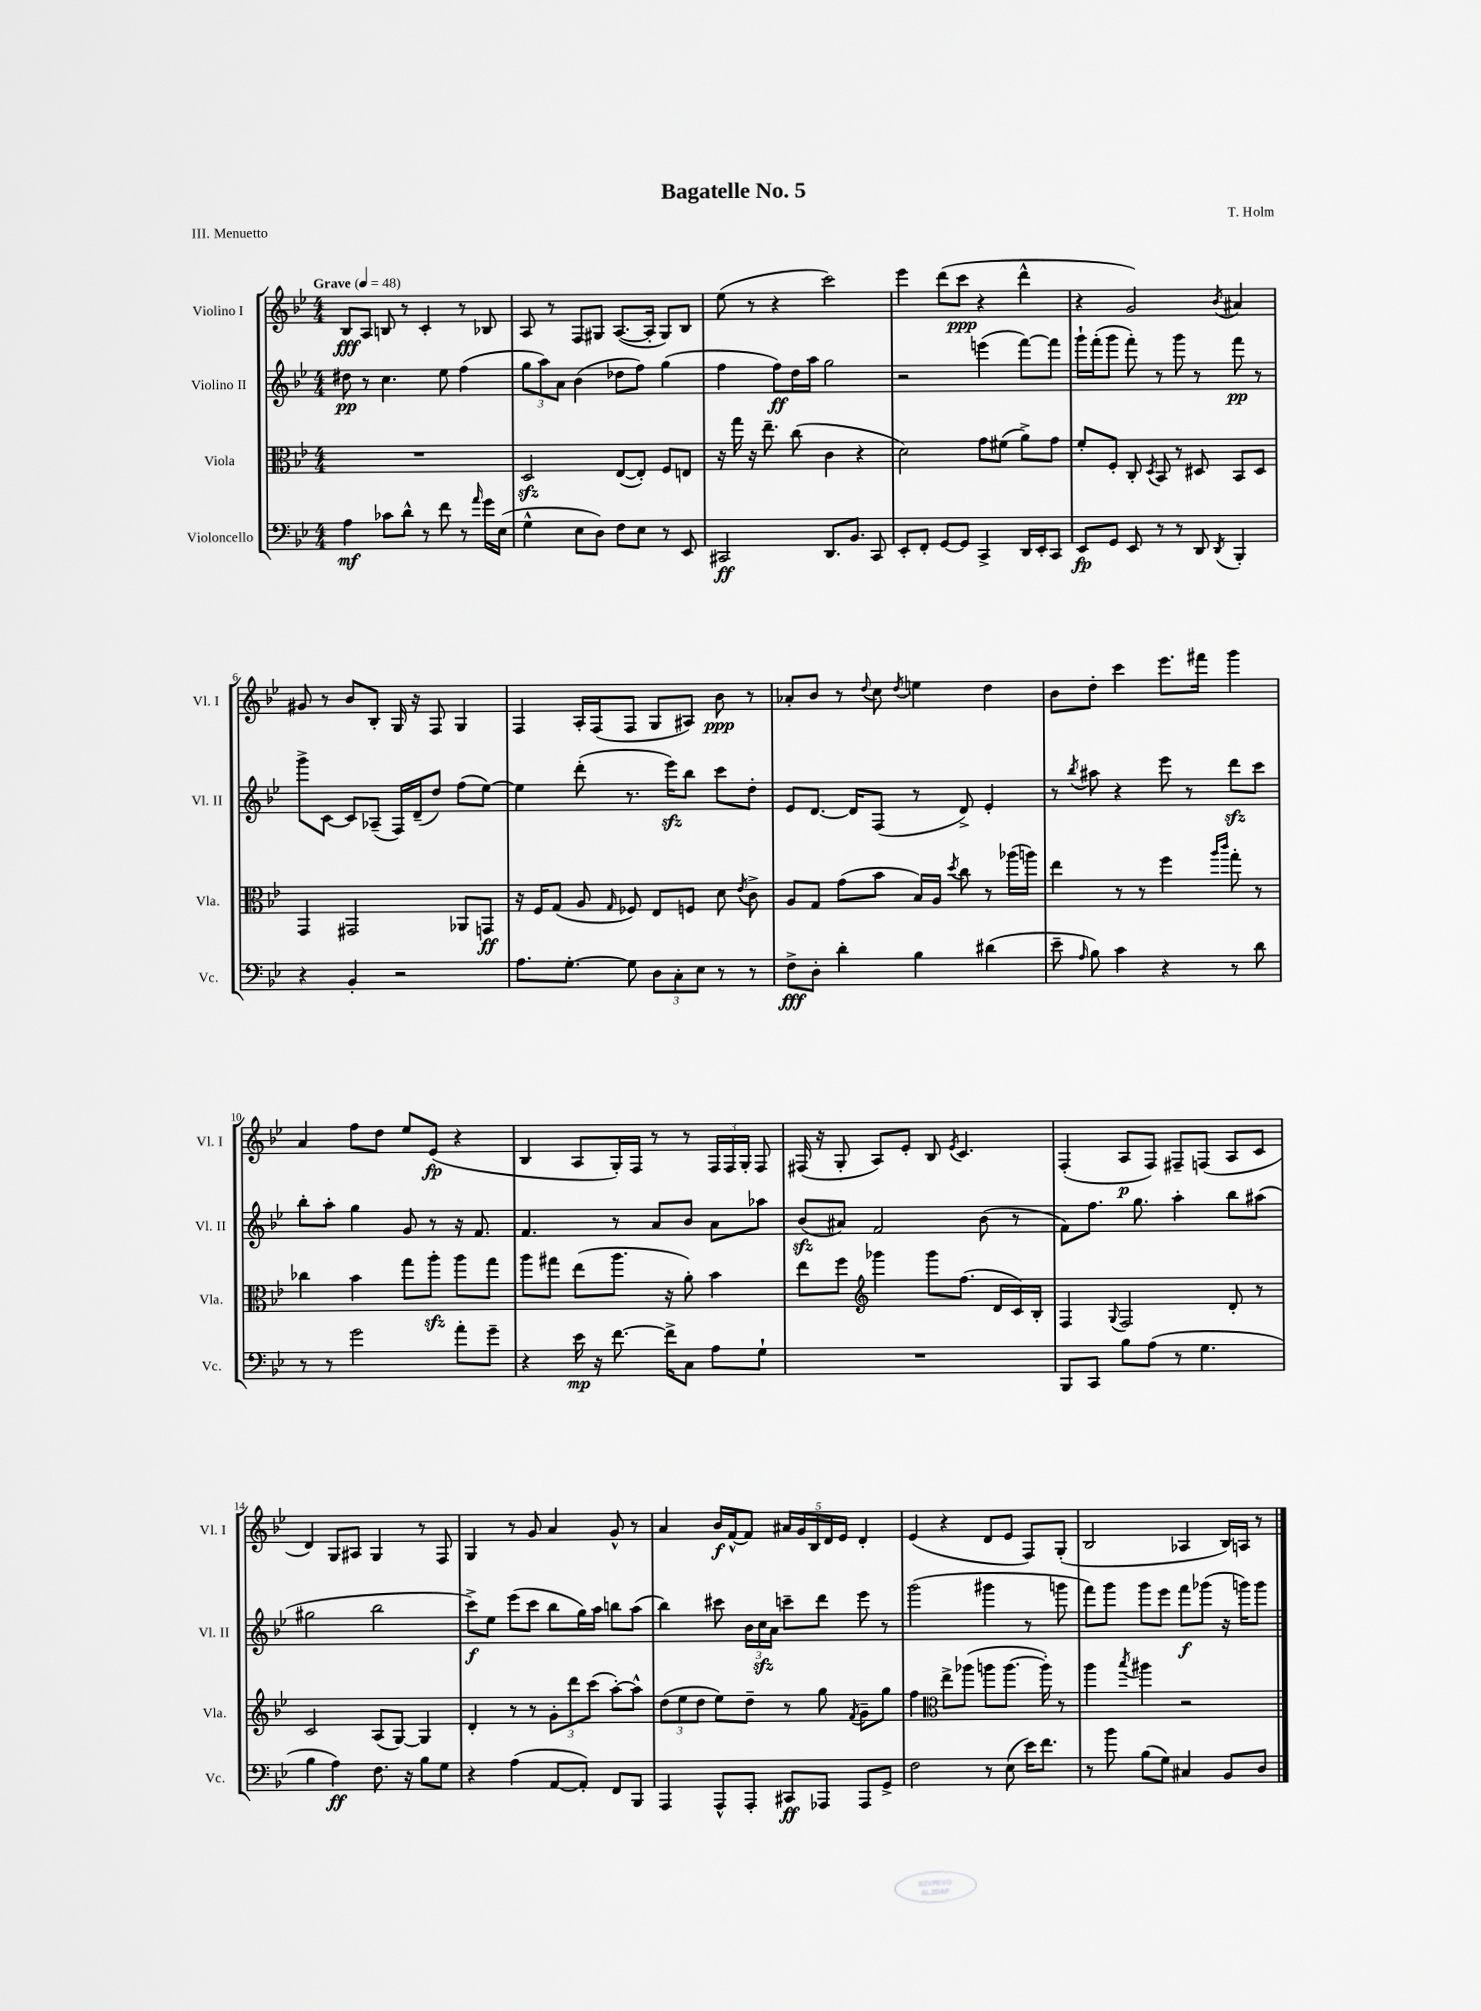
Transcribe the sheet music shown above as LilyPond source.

\header { title = "Bagatelle No. 5" composer = "T. Holm" piece = "III. Menuetto" }
<<
\new StaffGroup <<
\new Staff = "s0" \with { instrumentName = "Violino I" shortInstrumentName = "Vl. I" } {
    \clef treble \key bes \major \numericTimeSignature \time 4/4 \tempo "Grave" 4 = 48
    \autoBeamOff bes8[\fff a8] b8 r8 c'4-. r8 bes8 |
    a8 r8 f8[ gis8] a8.[~( a16]-. gis8[) bes8] |
    ees''8( r8 r4 c'''2) |
    ees'''4 d'''8[( c'''8]\ppp r4 d'''4-^ |
    r4 g'2) \acciaccatura { bes'8 } ais'4 |
    gis'8 r8 bes'8[ bes8]-. g16 r16 f8 g4 |
    f4 a16[-. f16( f8] g8[ ais8]) bes'8\ppp r8 |
    aes'8[-. bes'8] r8 \appoggiatura { d''8 } c''8 \acciaccatura { d''8 } e''4 d''4 |
    bes'8[ d''8]-. c'''4 ees'''8.[ fis'''16] g'''4 |
    a'4 f''8[ d''8] ees''8[ ees'8]\fp( r4 |
    bes4 a8[ g16-.) f16] r8 r8 \tuplet 3/2 { f16[ f16 g16]-. } f8 |
    fis16( r16 g8-. a8[) ees'8]-. bes8 \acciaccatura { ees'8 } c'4. |
    f4-.( a8[\p f8]) fis8[-- f8]( a8[ c'8] |
    d'4) g8[ ais8] g4 r8 f8 |
    g4 r8 g'8 a'4 g'8-^ r8 |
    a'4 bes'16[\f f'16~-^ f'8] \tuplet 5/4 { ais'16[ g'16 bes16 d'16 ees'16] } d'4-. |
    ees'4( r4 d'8[ ees'8] f8[) g8]-.( |
    bes2 aes4 bes16[) a16] r8 \bar "|." |
}
\new Staff = "s1" \with { instrumentName = "Violino II" shortInstrumentName = "Vl. II" } {
    \clef treble \key bes \major \numericTimeSignature \time 4/4
    \autoBeamOff dis''8\pp r8 c''4. ees''8 f''4( |
    \tuplet 3/2 { g''8[ a''8) a'8] } bes'4( des''8[ f''8]) g''4( |
    f''4 f''8[\ff) d''16 a''16] g''2 |
    r2 e'''4( f'''8[~) f'''8] |
    g'''16[-! f'''16-.( g'''8] f'''8-.) r8 g'''8 r8 f'''8\pp r8 |
    g'''8[-> c'8]~ c'8[ aes8]--( f16[) d'16--( d''8]) f''8[( ees''8]~) |
    ees''4 d'''8-.( r8. ees'''16[\sfz) bes''8] c'''8[ d''8]-. |
    ees'8[ d'8.]~ d'16[ f8]( r8 d'8->) ees'4-. |
    r8 \acciaccatura { bes''8 } ais''8 r4 ees'''8 r8 d'''8[\sfz c'''8] |
    bes''8[-. a''8]-. g''4 g'8 r8 r16 f'8. |
    f'4. r8 a'8[ bes'8] a'8[ aes''8] |
    bes'8[\sfz( ais'8]) f'2 bes'8( r8 |
    f'8[) f''8.] g''8. a''4-. bes''8[ ais''8]( |
    gis''2 bes''2 |
    c'''8[->\f) ees''8] ees'''8[( c'''8] bes''8[ g''16) a''16] b''8[ a''8]( |
    bes''4) cis'''8 \tuplet 3/2 { bes'16[ c''16\sfz a'16] } c'''8[-- d'''8] ees'''8 r8 |
    g'''2( gis'''4 r8 g'''8 |
    f'''8[) g'''8] g'''8[ ees'''8] f'''8[\f ges'''8]( r16 g'''16[) g'''8] \bar "|." |
}
\new Staff = "s2" \with { instrumentName = "Viola" shortInstrumentName = "Vla." } {
    \clef alto \key bes \major \numericTimeSignature \time 4/4
    \autoBeamOff R1 |
    d2\sfz ees8[~( ees8]-.) f8[ e8] |
    r16 g''16 r16 ees''8.-- c''8( c'4 r4 |
    d'2) g'8[ fis'8]( a'8[->) g'8] |
    f'8[-. f8]-. c8-. \acciaccatura { d8 } bes,8 r8 dis8 bes,8[ dis8] |
    g,4 gis,2 aes,8[ g,8]\ff |
    r16 f16[ g8]( a8 \grace { g16 } fes8) ees8[ f8] d'8 \acciaccatura { ees'8 } c'8-> |
    a8[ g8] g'8[( bes'8] bes16[) a16] \acciaccatura { d''8 } c''8 r8 aes''16[( a''16]) |
    ees''4 r8 r8 f''4 \grace { a''16[ c'''16] } g''8-. r8 |
    ces''4 bes'4 g''8[ a''8]-.\sfz a''8[ g''8] |
    a''8[ gis''8] ees''8[( a''8.] r16 a'8-.) bes'4 |
    ees''8[ f''8] \clef treble ges'''4 ges'''8[ f''8.]( d'16[ c'16) bes16]-. |
    f4 \appoggiatura { g8 } f2 d'8-. r8 |
    c'2 a8[( g8]~) g4 |
    d'4-. r8 r8 \tuplet 3/2 { g'8[-. d'''8 c'''8]( } a''8[~-.) a''8]-^ |
    \tuplet 3/2 { d''8[( ees''8 d''8] } ees''8[) d''8]-- r8 g''8 \acciaccatura { f'8 } g'8[-- g''8] |
    f''4 \clef alto ees''8[-> aes''8]( a''8[ a''8.]~ a''16-.) r8 |
    a''4 \acciaccatura { bes''8 } ais''4 r2 \bar "|." |
}
\new Staff = "s3" \with { instrumentName = "Violoncello" shortInstrumentName = "Vc." } {
    \clef bass \key bes \major \numericTimeSignature \time 4/4
    \autoBeamOff a4\mf ces'8[ d'8]-^ r8 f'8 r8 \grace { a'16 } g'16[ ees16]( |
    g4-^ ees8[ d8]) f8[ ees8] r8 ees,8 |
    cis,2\ff d,8.[ bes,8.] cis,8 |
    ees,8[-. f,8]-. g,8[~ g,8] c,4-> d,16[ ees,16-. c,8] |
    ees,8[\fp g,8] ees,8 r8 r8 d,8 \acciaccatura { d,8 } bes,,4-. |
    r4 bes,4-. r2 |
    a8.[ g8.]~-. g8 \tuplet 3/2 { d8[ c8-. ees8] } r8 r8 |
    f8[->\fff d8]-. d'4-. bes4 dis'4( |
    ees'8-- \grace { a16 } bes8) c'4 r4 r8 d'8 |
    r8 r8 g'2 a'8[-. g'8]-- |
    r4 ees'16\mp r16 f'8.~ f'16[-> c8] a8[ g8]-! |
    R1 |
    bes,,8[ c,8] bes8[ a8]( r8 g4. |
    bes4 a4\ff) f8. r16 bes8[ g8] |
    r4 a4( a,8[~ a,8]-.) f,8[ bes,,8] |
    a,,4 a,,8[-^ a,,8]-. cis,8[\ff aes,,8] aes,,8[ g,8]-> |
    f2 r8 ees8( ees'16[) f'8.] |
    r8 bes'8 bes8[( g8]) cis4 bes,8[ d8] \bar "|." |
}
>>
>>
